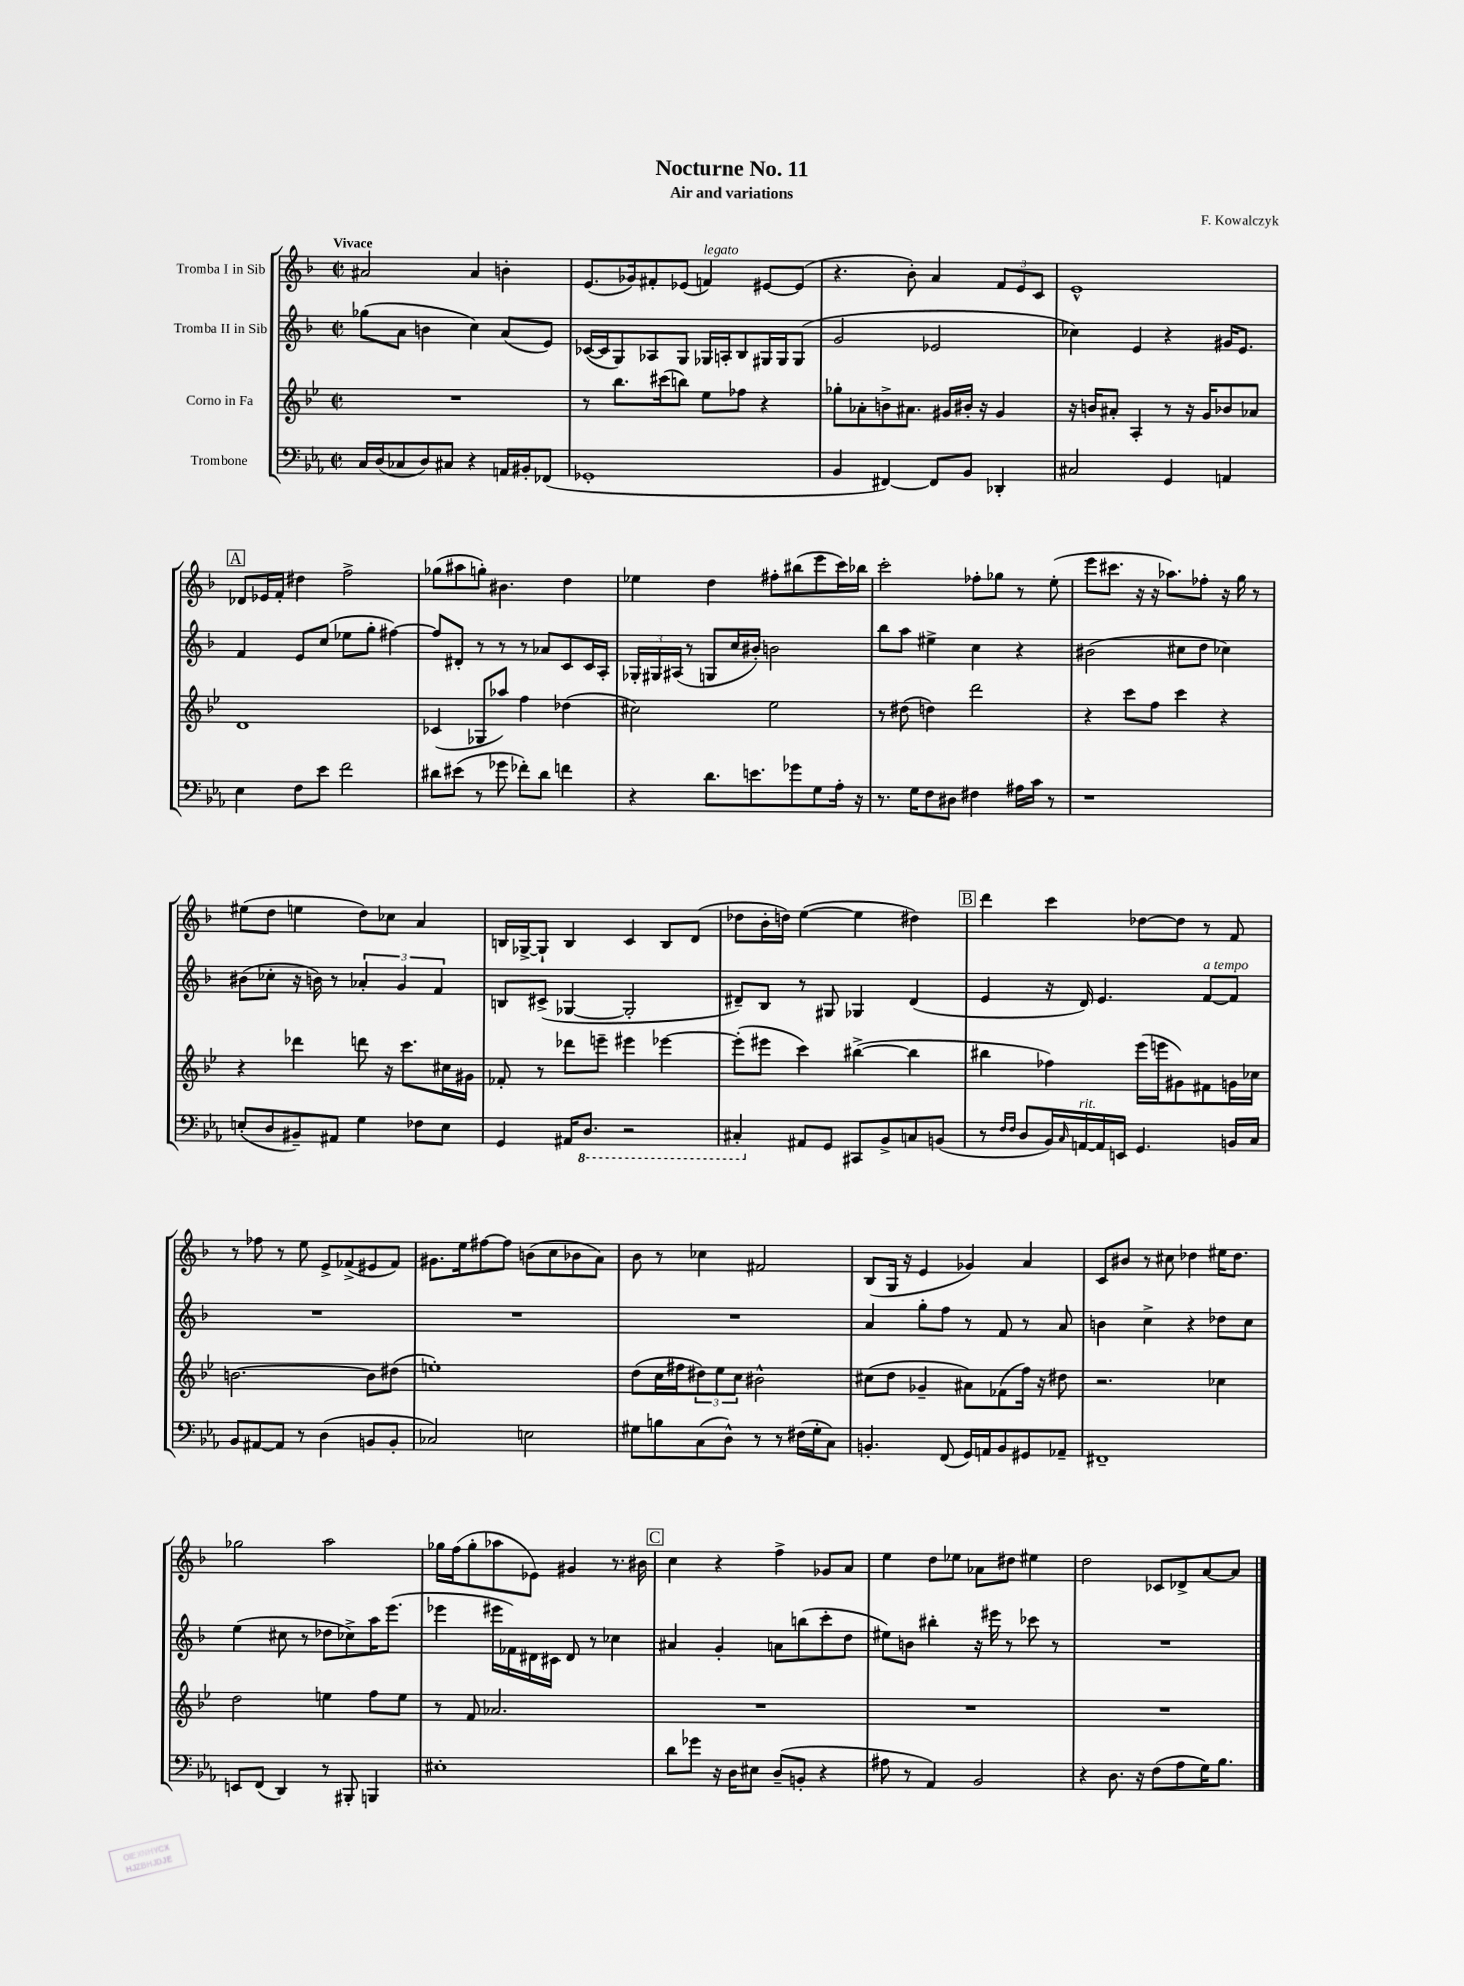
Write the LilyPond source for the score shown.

\header { title = "Nocturne No. 11" composer = "F. Kowalczyk" subtitle = "Air and variations" }
<<
\new StaffGroup <<
\new Staff = "s0" \with { instrumentName = "Tromba I in Sib" } {
    \clef treble \key f \major \defaultTimeSignature \time 2/2 \tempo "Vivace"
    ais'2 ais'4 b'4-. |
    e'8.( ges'16) fis'8-. ees'8( f'4^\markup { \italic "legato" }) eis'8~ eis'8( |
    r4. bes'8-.) a'4 \tuplet 3/2 { f'8 e'8 c'8 } |
    e'1-^ |
    \mark \markup { \box "A" } des'8 ees'16 f'16-. dis''4 f''2-> |
    ges''8( ais''8 g''8-.) bis'4. d''4 |
    ees''4 d''4 fis''8-. bis''8( e'''8 c'''16) bes''16 |
    c'''2-. fes''8-. ges''8 r8 e''8-.( |
    e'''8 cis'''8. r16 r16 aes''8.) fes''8-. r16 g''16 r8 |
    eis''8( d''8 e''4 d''8) ces''8 a'4 |
    b16 ges16~-> ges8-! b4 c'4 b8 d'8( |
    des''8 bes'16-. d''16) e''4~( e''4 dis''4) |
    \mark \markup { \box "B" } d'''4 c'''4 des''8~ des''8 r8 f'8 |
    r8 fes''8 r8 e''8 e'8-> fes'8->( eis'8 fes'8) |
    gis'8. e''16 fis''8~ fis''8 b'8( c''8 bes'8 a'8) |
    bes'8 r8 ces''4 fis'2 |
    bes8( g16 r16 e'4 ges'4) a'4 |
    c'8 bis'8 r8 cis''8 des''4 eis''16 des''8. |
    ges''2 a''2 |
    ges''16 f''16( ges''8-. aes''8 ees'8) gis'4 r8. bis'16 |
    \mark \markup { \box "C" } c''4 r4 f''4-> ges'8 a'8 |
    e''4 d''8 ees''8 aes'8 dis''8 eis''4 |
    d''2 ces'8 des'8-> a'8~ a'8 \bar "|." |
}
\new Staff = "s1" \with { instrumentName = "Tromba II in Sib" } {
    \clef treble \key f \major \defaultTimeSignature \time 2/2
    ges''8( a'8 b'4 c''4) a'8( e'8) |
    ces'16~( ces'16 g8) aes8 g8 ges16 a16-. bes8 gis16 gis16 gis8( |
    g'2 ees'2 |
    ces''4) e'4 r4 gis'16 e'8. |
    \mark \markup { \box "A" } f'4 e'8 c''8( ees''8 g''8-. fis''4~) |
    fis''8 dis'8-. r8 r8 r8 aes'8 c'8 c'16 a16-. |
    \tuplet 3/2 { ges16-. gis16 ais16( } r8 g8 c''16 bis'16-.) b'2 |
    bes''8 a''8 eis''4-> c''4 r4 |
    bis'2( cis''8 d''8 ces''4) |
    bis'8( ces''8-. r16 b'16) r8 \tuplet 3/2 { aes'4-. g'4 f'4 } |
    b8 cis'8->( ges4~ ges2-. |
    dis'8--) bes8 r8 gis8 ges4 dis'4( |
    \mark \markup { \box "B" } e'4 r16 d'16) e'4. f'8~^\markup { \italic "a tempo" } f'8 |
    R1 |
    R1 |
    R1 |
    a'4 g''8-. f''8 r8 f'8 r8 a'8 |
    b'4 c''4-> r4 des''8 c''8 |
    e''4( cis''8 r8 des''8 ces''8->) a''16 e'''8.( |
    ees'''4 eis'''16 fes'16) dis'16 cis'16 dis'8 r8 ces''4 |
    \mark \markup { \box "C" } ais'4 g'4-. a'8 b''8( c'''8-. d''8 |
    eis''8) b'8 bis''4-. r16 eis'''16 r8 ces'''8 r8 |
    R1 \bar "|." |
}
\new Staff = "s2" \with { instrumentName = "Corno in Fa" } {
    \clef treble \key bes \major \defaultTimeSignature \time 2/2
    R1 |
    r8 bes''8. cis'''16( b''8) ees''8 fes''8 r4 |
    ges''8-. aes'8-. b'8-> ais'8. gis'16 bis'16-. r16 gis'4 |
    r16 b'16 ais'8-. a4-. r8 r16 g'16 bes'8 aes'8 |
    \mark \markup { \box "A" } d'1 |
    ces'4( ges8 aes''8) f''4 des''4( |
    cis''2) ees''2 |
    r8 dis''8( d''4) d'''2 |
    r4 c'''8 f''8 c'''4 r4 |
    r4 des'''4 d'''8 r16 c'''8. cis''16 gis'16 |
    fes'8-. r8 des'''8 e'''8-- eis'''4 ees'''4~ |
    ees'''8-.( eis'''8 c'''4) bis''4~->( bis''4 |
    \mark \markup { \box "B" } bis''4 fes''4) ees'''16( e'''16 gis'8) fis'8 g'16 ces''16 |
    b'2.~ b'8 dis''8( |
    e''1-.) |
    d''8( c''16 fis''16 \tuplet 3/2 { dis''8) ees''8 c''8 } bis'2-^ |
    cis''8( d''8 ges'4-- ais'8) fes'8( f''16) r16 dis''8 |
    r2. ces''4 |
    d''2 e''4 f''8 e''8 |
    r8 f'8 aes'2. |
    \mark \markup { \box "C" } R1 |
    R1 |
    R1 \bar "|." |
}
\new Staff = "s3" \with { instrumentName = "Trombone" } {
    \clef bass \key ees \major \defaultTimeSignature \time 2/2
    c16 d16( ces8 d8) cis8 r4 a,16 bis,16-. fes,8( |
    ges,1-. |
    bes,4 fis,4~) fis,8 bes,8 des,4-. |
    cis2 g,4 a,4 |
    \mark \markup { \box "A" } ees4 f8 ees'8 f'2 |
    dis'8 eis'8( r8 ges'8 fes'8-.) dis'8 f'4 |
    r4 d'8. e'8. ges'8 g8 aes16-. r16 |
    r8. g16 f8 dis8 fis4 ais16 c'16 r8 |
    r1 |
    e8-.( d8 bis,8--) ais,8 g4 fes8 e8 |
    g,4 ais,16 \ottava #-1 d,8. r2 |
    cis,4-. \ottava #0 ais,8 g,8 cis,!8 bes,8-> c!8 b,8( |
    \mark \markup { \box "B" } r8 \grace { f16 f16 } d8 bes,16) \grace { c16 } a,16~^\markup { \italic "rit." } a,16 e,16 g,4. b,16 c16 |
    bes,8 ais,8~ ais,8 r8 d4( b,8 b,8-. |
    ces2) e2 |
    gis8 b8 c8( d8-^) r8 r8 fis16( gis16-. c8) |
    b,4.-. f,8( g,16) a,16 b,8 gis,8 aes,8-- |
    fis,1-- |
    e,8 f,8( d,4) r8 bis,,8-. b,,4 |
    eis1-. |
    \mark \markup { \box "C" } d'8 ges'8 r16 d16 eis8 d8--( b,8-. r4 |
    ais8 r8 aes,4) bes,2 |
    r4 d8. r16 f8( aes8 g16) bes8. \bar "|." |
}
>>
>>
\layout { \context { \Score \remove "Bar_number_engraver" } }
